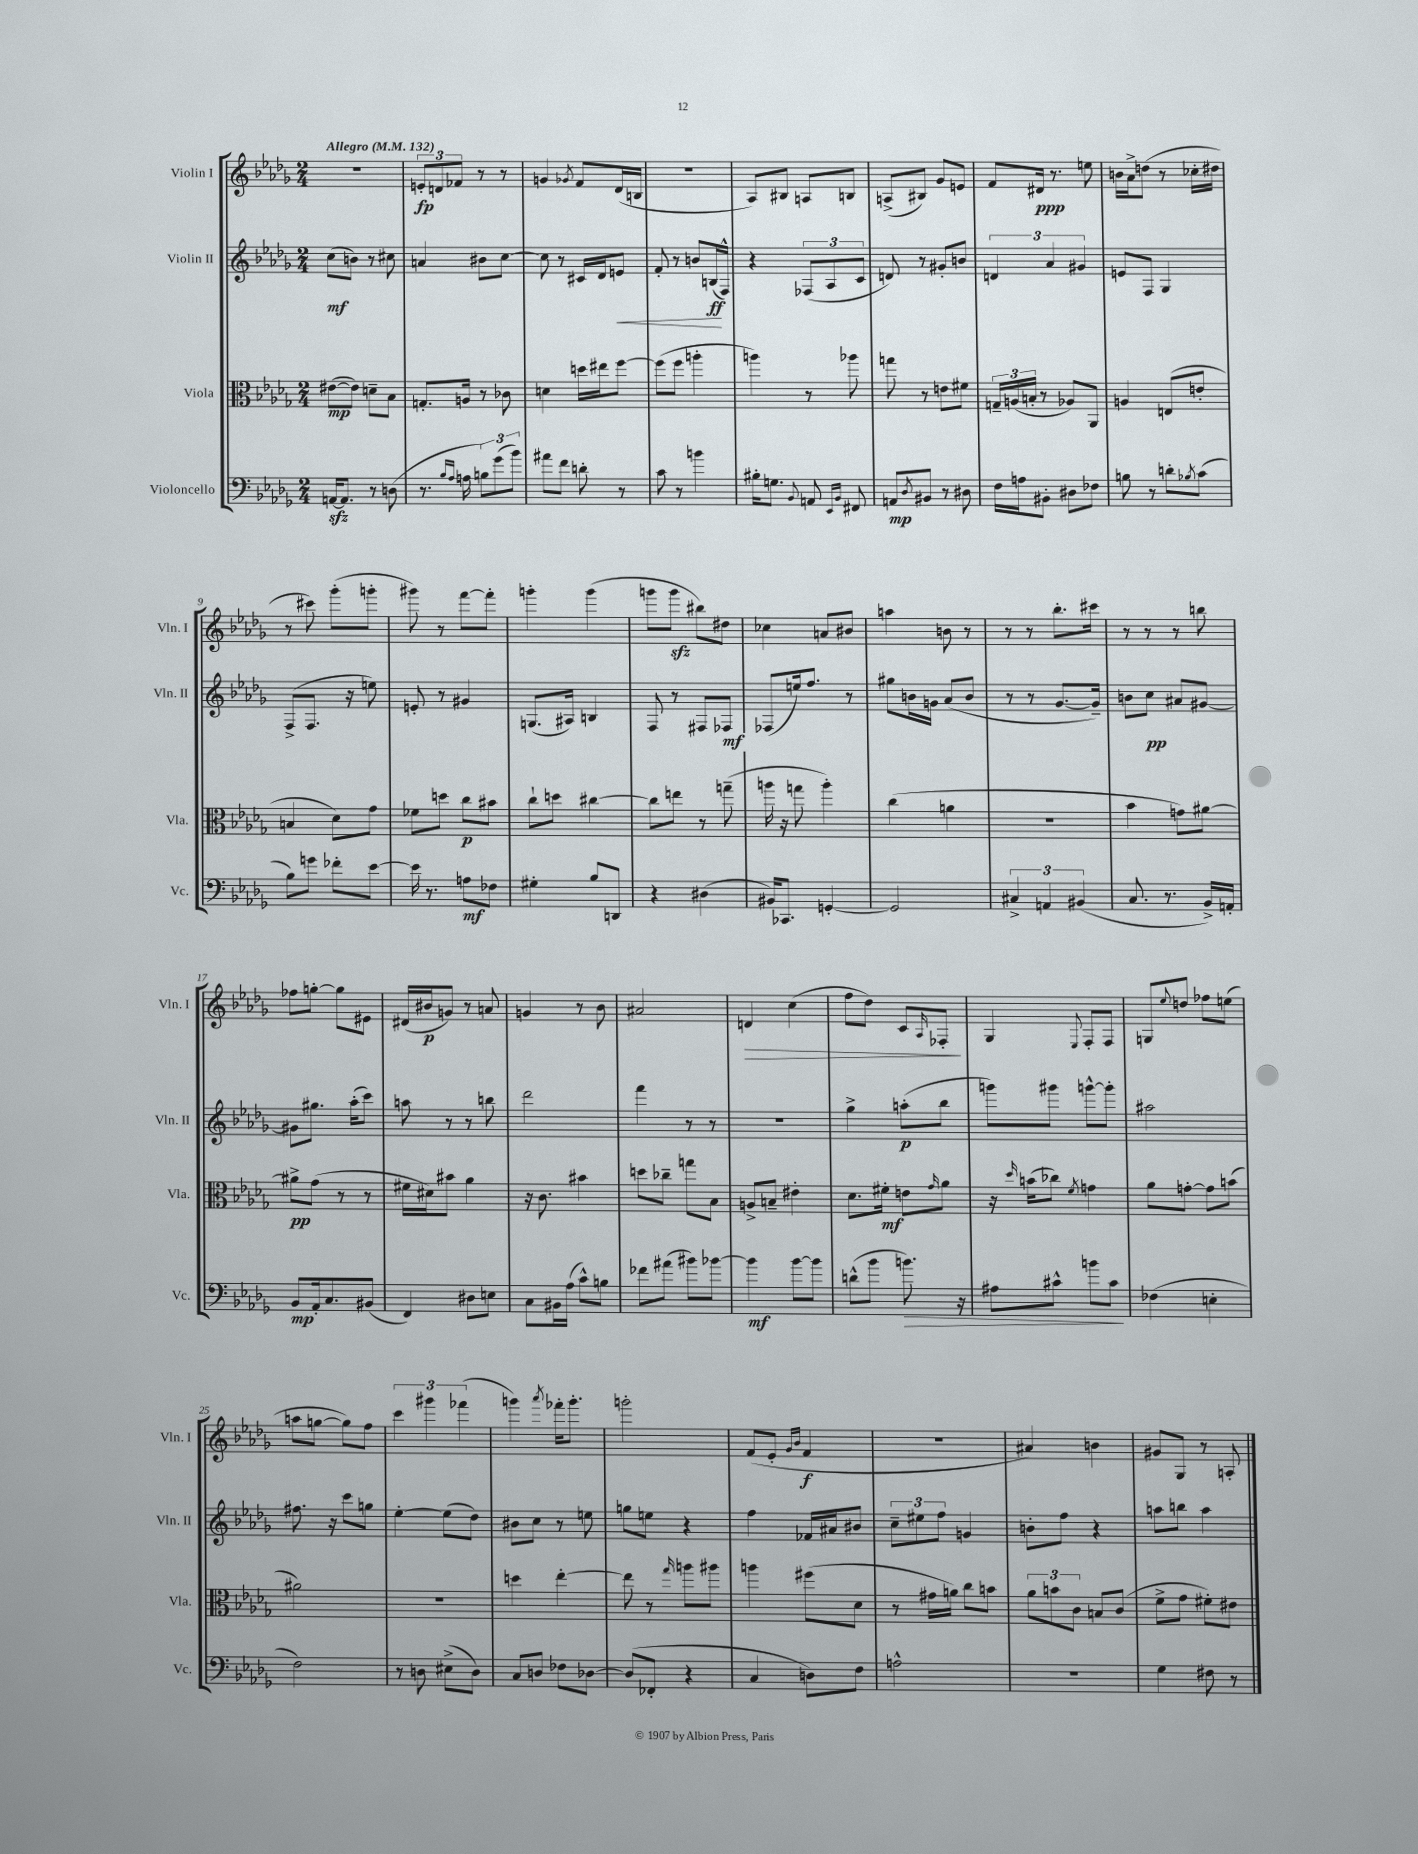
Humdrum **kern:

**kern	**dynam	**kern	**dynam	**kern	**dynam	**kern	**dynam
*part4	*part4	*part3	*part3	*part2	*part2	*part1	*part1
*staff4	*staff4	*staff3	*staff3	*staff2	*staff2	*staff1	*staff1
*I"Violoncello	*	*I"Viola	*	*I"Violin II	*	*I"Violin I	*
*I'Vc.	*	*I'Vla.	*	*I'Vln. II	*	*I'Vln. I	*
*clefF4	*	*clefC3	*	*clefG2	*	*clefG2	*
*k[b-e-a-d-g-]	*	*k[b-e-a-d-g-]	*	*k[b-e-a-d-g-]	*	*k[b-e-a-d-g-]	*
*M2/4	*	*M2/4	*	*M2/4	*	*M2/4	*
*MM132	*	*MM132	*	*MM132	*	*MM132	*
=1	=1	=1	=1	=1	=1	=1	=1
!	!	!	!	!	!	!LO:TX:a:B:t=Allegro	!
[16AAnzz/KL	.	([8e#X\L	mp	(8cc\L	mf	2r	.
8.AA/J]	.	.	.	.	.	.	.
.	.	8e#\J])	.	8bn\J)	.	.	.
8r	.	8dn~\L	.	8r	.	.	.
(8Dn\	.	8B-\J	.	8cc#X\	.	.	.
=2	=2	=2	=2	=2	=2	=2	=2
8.r	.	8.Gn'/L	.	4an/	.	12en'/L	fp
.	.	.	.	.	.	12dn/	.
.	.	.	.	.	.	12f-X/J	.
16qqB-/LL	.	.	.	.	.	.	.
16qqA-/JJ	.	.	.	.	.	.	.
16An\	.	16An/Jk	.	.	.	.	.
12Bn\L)	.	8r	.	8b#X\L	.	8r	.
(12g-\	.	.	.	.	.	.	.
.	.	8c-X\	.	[8cc\J	.	8r	.
12b-\J)	.	.	.	.	.	.	.
=3	=3	=3	=3	=3	=3	=3	=3
8a#X\L	.	4dn\	.	8cc\]	.	4gn/	.
8f\J	.	.	.	8r	.	.	.
.	.	.	.	.	.	8qg-X/	.
8dn'\	.	16ddn\LL	.	16c#X/LL	.	8f/L	.
.	.	16ee#X\J	.	16d-/J	.	.	.
!	!	!	!	!	!LO:HP:b	!	!
8r	.	[8ff\J	.	8en/J	<	(16d-/L	.
.	.	.	.	.	.	16Bn/JJ	.
=4	=4	=4	=4	=4	=4	=4	=4
8c\	.	(8ff\L]	.	8f'/	.	2r	.
8r	.	8ff\J	.	8r	.	.	.
4bn\	.	4aan'\	.	8bn/L	.	.	.
.	.	.	.	(16Bn/L	ff	.	.
.	.	.	.	16F^^/JJ)	[	.	.
=5	=5	=5	=5	=5	=5	=5	=5
16B#X'\KL	.	4aan\)	.	4r	.	8A-/L)	.
8.Gn\J	.	.	.	.	.	.	.
.	.	.	.	.	.	8B#X/J	.
8qqBB-/	.	.	.	.	.	.	.
8AAn/	.	8r	.	(12F-X/L	.	8An/L	.
.	.	.	.	12A-/	.	.	.
16qqEE-/LL	.	.	.	.	.	.	.
16qqBB-/JJ	.	.	.	.	.	.	.
8FF#X/	.	8aa-X\	.	.	.	8Bn/J	.
.	.	.	.	12c/J	.	.	.
=6	=6	=6	=6	=6	=6	=6	=6
8AAn/L	mp	8ggn\	.	8dn/)	.	(8An^/L	.
8qD-/	.	.	.	.	.	.	.
8BB#X/J	.	8r	.	8r	.	8B#X/J)	.
8r	.	8en\L	.	8g#X'/L	.	8g-/L	.
8D#X\	.	8f#X\J	.	8bn/J	.	8en/J	.
=7	=7	=7	=7	=7	=7	=7	=7
16F\LL	.	24Gn~/LL	.	6dn/	.	8f/L	.
.	.	(24An/	.	.	.	.	.
16An\J	.	.	.	.	.	.	.
.	.	24Bn'/JJ	.	.	.	.	.
8BB#X'\J	.	8r	.	.	.	16d#X/Jk	ppp
.	.	.	.	6a-/	.	.	.
.	.	.	.	.	.	8.r	.
8D#X\L	.	8A-X/L)	.	.	.	.	.
.	.	.	.	6g#X/	.	.	.
8F-X\J	.	8AA-/J	.	.	.	8een\	.
=8	=8	=8	=8	=8	=8	=8	=8
8Bn\	.	4An/	.	8en/L	.	16bn\LL	.
.	.	.	.	.	.	16a-^\J	.
8r	.	.	.	8F/J	.	(8ddn\J	.
8dn'\L	.	(8En/L	.	4G-/	.	8r	.
8qB-X/	.	.	.	.	.	.	.
(8c\J	.	8en'/J	.	.	.	16cc-X'\LL	.
.	.	.	.	.	.	16dd#X\JJ	.
!!LO:LB:g=z
=9	=9	=9	=9	=9	=9	=9	=9
8B-\L)	.	4Bn/	.	(8F^/L	.	8r	.
8gn\J	.	.	.	8.F/J	.	8ccc#X\)	.
8f-X'\L	.	8d-\L)	.	.	.	(8ggg-'\L	.
.	.	.	.	16r	.	.	.
[8e-\J	.	8g-\J	.	8een\)	.	8gggn'\J	.
=10	=10	=10	=10	=10	=10	=10	=10
16e-\]	.	8f-X\L	.	8en'/	.	8ggg#X\)	.
8.r	.	.	.	.	.	.	.
.	.	8ddn\J	.	8r	.	8r	.
8An\L	mf	8cc\L	p	4g#X/	.	[8fff\L	.
8F-X\J	.	8b#X\J	.	.	.	8fff'\J]	.
=11	=11	=11	=11	=11	=11	=11	=11
4G#X'\	.	8cc`\L	.	(8.Gn/L	.	4gggn'\	.
.	.	8ddn\J	.	.	.	.	.
.	.	.	.	16A#X/Jk)	.	.	.
8B-/L	.	[4cc#X\	.	4Bn/	.	(4ggg\	.
8DDn/J	.	.	.	.	.	.	.
=12	=12	=12	=12	=12	=12	=12	=12
4r	.	8cc#\L]	.	8F/	.	8gggn\L	.
.	.	8een\J	.	8r	.	8gggzz\J	.
(4D#X\	.	8r	.	8F#X/L	.	8bb#X\L)	.
.	.	(8ggn~\	.	8F-X/J	mf	8dd#X\J	.
=13	=13	=13	=13	=13	=13	=13	=13
16BB#X/KL)	.	16aan\	.	(8F-X/L	.	4cc-X\	.
8.CC-X/J	.	16r	.	.	.	.	.
.	.	8ggn\	.	16een/k)	.	.	.
.	.	.	.	8.ff/J	.	.	.
[4GGn'/	.	4aa'\)	.	.	.	8an/L	.
.	.	.	.	8r	.	8b#X/J	.
=14	=14	=14	=14	=14	=14	=14	=14
2GG/]	.	(4cc\	.	8gg#X\L	.	4aan\	.
.	.	.	.	16bn\L	.	.	.
.	.	.	.	16gn\JJ	.	.	.
.	.	4an\	.	(8a-/L	.	8bn\	.
.	.	.	.	8b/J	.	8r	.
=15	=15	=15	=15	=15	=15	=15	=15
6C#X^/	.	2r	.	8r	.	8r	.
.	.	.	.	8r	.	8r	.
6AAn/	.	.	.	.	.	.	.
.	.	.	.	[8.g-/L	.	8.bb-'\L	.
(6BB#X/	.	.	.	.	.	.	.
.	.	.	.	16g-~/Jk])	.	16ccc#X\Jk	.
=16	=16	=16	=16	=16	=16	=16	=16
8.C/	.	4b-\	.	8bn\L	.	8r	.
.	.	.	.	8cc\J	pp	8r	.
8.r	.	.	.	.	.	.	.
.	.	8gn\L)	.	8a#X/L	.	8r	.
16BB-^/LL)	.	[8a#X\J	.	[8g#X/J	.	8bbn\	.
16AAn'/JJ	.	.	.	.	.	.	.
!!LO:LB:g=z
=17	=17	=17	=17	=17	=17	=17	=17
8BB-/L	mp	8a#X^\L]	pp	8g#X\L]	.	8ff-X\L	.
16AA-'/k	.	(8g-\J	.	8.gg#X\J	.	[8ggn'\J	.
8.C/	.	.	.	.	.	.	.
.	.	8r	.	.	.	8gg\L]	.
.	.	.	.	(16aa-'\KL	.	.	.
(8BB#X/J	.	8r	.	8ccc\J)	.	8e#X\J	.
=18	=18	=18	=18	=18	=18	=18	=18
4FF/)	.	16f#X\LL	.	8aan\	.	(16d#X/LL	.
.	.	16d#X\J)	.	.	.	16b#X/J	p
.	.	8b#X\J	.	8r	.	8gn/J)	.
8D#X\L	.	4a-\	.	8r	.	8r	.
8En\J	.	.	.	8bbn\	.	8an/	.
=19	=19	=19	=19	=19	=19	=19	=19
8C\L	.	16r	.	2ddd-\	.	4gn/	.
.	.	8.c\	.	.	.	.	.
16BB#X\L	.	.	.	.	.	.	.
(16A-\JJ	.	.	.	.	.	.	.
8c^^\L)	.	4b#X\	.	.	.	8r	.
8Bn\J	.	.	.	.	.	8b-\	.
=20	=20	=20	=20	=20	=20	=20	=20
8f-X\L	.	8ddn\L	.	4fff\	.	2a#X/	.
(8a#X\J	.	8cc-X~\J	.	.	.	.	.
8b#X\L)	.	8ggn\L	.	8r	.	.	.
[8b-X\J	.	8B-\J	.	8r	.	.	.
=21	=21	=21	=21	=21	=21	=21	=21
!	!	!	!	!	!	!	!LO:HP:b
4b-\]	mf	8An^/L	.	2r	.	4dn/	>
.	.	8Bn~/J	.	.	.	.	.
[8b-\L	.	4e#X'\	.	.	.	(4cc\	.
8b-\J]	.	.	.	.	.	.	.
=22	=22	=22	=22	=22	=22	=22	=22
(8dn^^\L	.	8.d-\L	.	4gg-^\	.	8ff\L	.
8b-\J	.	.	.	.	.	8dd-\J)	.
.	.	16f#X'\Jk	mf	.	.	.	.
!	!LO:HP:b	!	!	!	!	!	!
8.bn\)	>	8en\L	.	(8aan'\L	p	8c/L	.
.	.	16qqg-/	.	.	.	16qqA-/	.
.	.	8a-\J	.	8bb-\J	.	8F-X'/J	.
16r	.	.	.	.	.	.	.
.	.	.	.	.	.	.	]
=23	=23	=23	=23	=23	=23	=23	=23
8A#X\L	.	16r	.	8gggn\L)	.	4G-/	.
.	.	16qqdd-/	.	.	.	.	.
.	.	(16bn\KL	.	.	.	.	.
8c#X^^\J	.	8cc-X\J)	.	8ggg#X\J	.	.	.
.	.	8qf/	.	.	.	8qqE-/	.
8bn\L	.	4gn\	.	[8gggn^^\L	.	8F'/L	.
8c#\J	.	.	.	8ggg'\J]	.	8F/J	.
.	]	.	.	.	.	.	.
=24	=24	=24	=24	=24	=24	=24	=24
(4F-X\	.	8a-\L	.	2aa#X\	.	8Gn/L	.
.	.	.	.	.	.	8qqee-/	.
.	.	[8gn'\J	.	.	.	8ddn/J	.
4En'\	.	8g\L]	.	.	.	8ff-X\L	.
.	.	(8bn\J	.	.	.	(8een\J	.
!!LO:LB:g=z
=25	=25	=25	=25	=25	=25	=25	=25
2F\)	.	2a#X\)	.	8.ff#X\	.	8aan\L	.
.	.	.	.	.	.	[8ggn\J	.
.	.	.	.	16r	.	.	.
.	.	.	.	8ccc\L	.	8gg\L])	.
.	.	.	.	8ggn\J	.	8ff\J	.
=26	=26	=26	=26	=26	=26	=26	=26
8r	.	2r	.	[4ee-'\	.	6ccc\	.
8Dn\	.	.	.	.	.	.	.
.	.	.	.	.	.	6ggg#X\	.
(8E#X^\L	.	.	.	(8ee-\L]	.	.	.
.	.	.	.	.	.	(6fff-X\	.
8D\J)	.	.	.	8dd-\J)	.	.	.
=27	=27	=27	=27	=27	=27	=27	=27
8C/L	.	4ddn\	.	8b#X\L	.	4gggn\)	.
8Dn/J	.	.	.	8cc\J	.	.	.
.	.	.	.	.	.	8qaaa-/	.
8F-X\L	.	[4ee-'\	.	8r	.	16fff-X'\KL	.
.	.	.	.	.	.	8.ggg'\J	.
[8D-X\J	.	.	.	8een\	.	.	.
=28	=28	=28	=28	=28	=28	=28	=28
(8D-/L]	.	8ee-\]	.	8ggn\L	.	2gggn'\	.
8FF-X'/J	.	8r	.	8een\J	.	.	.
.	.	16qqgg-/	.	.	.	.	.
4r	.	8aan\L	.	4r	.	.	.
.	.	8aa#X\J	.	.	.	.	.
=29	=29	=29	=29	=29	=29	=29	=29
4C/	.	4aan\	.	4ff\	.	(8f/L	.
.	.	.	.	.	.	8e-'/J	.
.	.	.	.	.	.	16qqg-/LL	.
.	.	.	.	.	.	16qqb-/JJ	.
8Dn\L)	.	(8ff#X\L	.	16f-X/LL	.	4f/	f
.	.	.	.	16a#X/J	.	.	.
8F\J	.	8d-\J	.	8b#X/J	.	.	.
=30	=30	=30	=30	=30	=30	=30	=30
2An^^\	.	8r	.	12cc~\L	.	2r	.
.	.	.	.	12ee#X\	.	.	.
.	.	16g#X\LL	.	.	.	.	.
.	.	.	.	12ff\J	.	.	.
.	.	16an\JJ)	.	.	.	.	.
.	.	8cc\L	.	4gn/	.	.	.
.	.	8bn\J	.	.	.	.	.
=31	=31	=31	=31	=31	=31	=31	=31
2r	.	12a-\L	.	8bn'\L	.	4a#X/)	.
.	.	12bn\	.	.	.	.	.
.	.	.	.	8ff\J	.	.	.
.	.	12c\J	.	.	.	.	.
.	.	8Bn/L	.	4r	.	4bn\	.
.	.	(8c/J	.	.	.	.	.
=32	=32	=32	=32	=32	=32	=32	=32
4G-\	.	8f^\L	.	8aan\L	.	8g#X/L	.
.	.	8g-\J	.	8bbn\J	.	8G-/J	.
8F#X\	.	8f#X'\L)	.	4aa\	.	8r	.
8r	.	8e#X\J	.	.	.	8An'/	.
==	==	==	==	==	==	==	==
*-	*-	*-	*-	*-	*-	*-	*-
